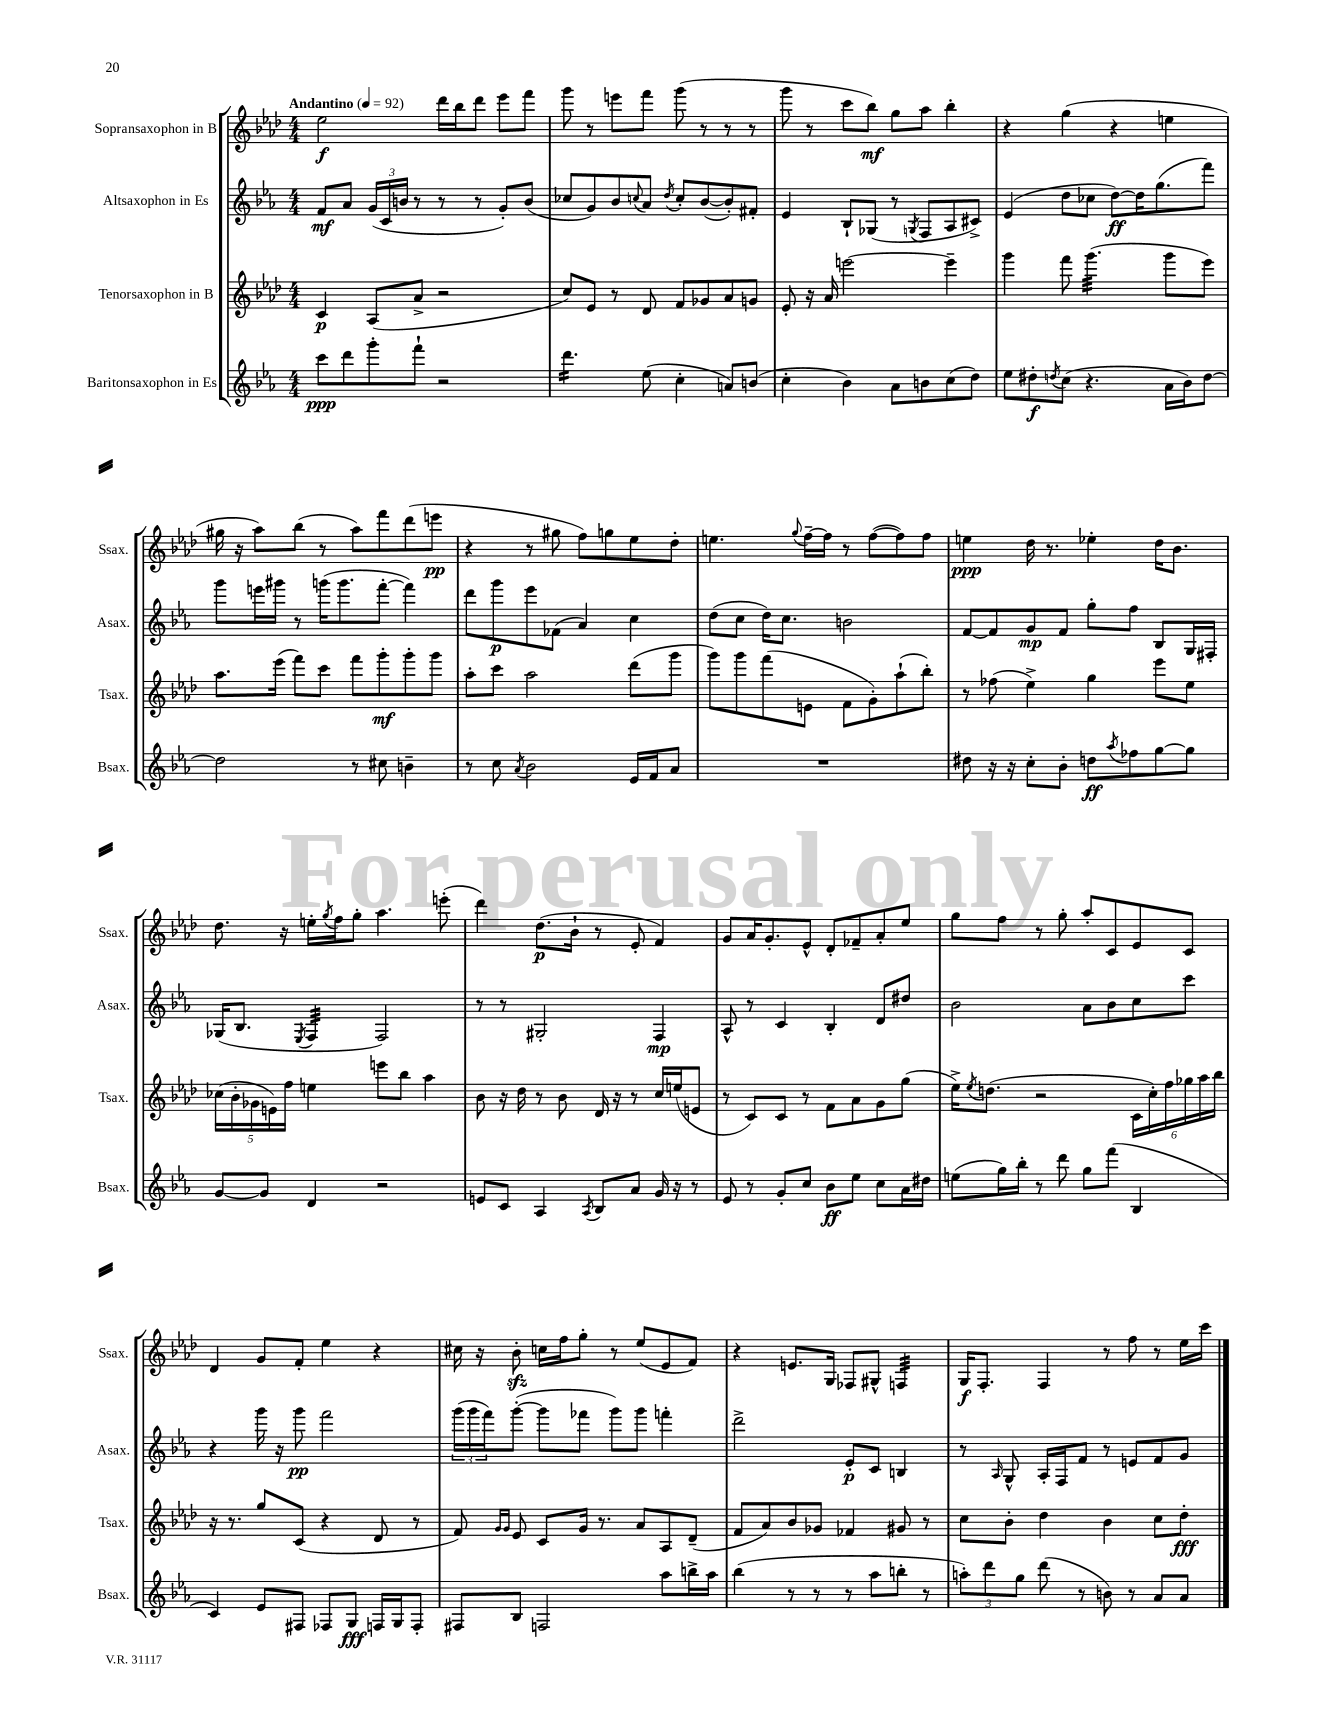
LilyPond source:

<<
\new StaffGroup <<
\new Staff = "s0" \with { instrumentName = "Sopransaxophon in B" shortInstrumentName = "Ssax." } {
    \clef treble \key aes \major \numericTimeSignature \time 4/4 \tempo "Andantino" 4 = 92
    ees''2\f des'''16 bes''16 des'''8 ees'''8 f'''8 |
    g'''8 r8 e'''8 f'''8 g'''8( r8 r8 r8 |
    g'''8 r8 c'''8 bes''8\mf) g''8 aes''8 bes''4-. |
    r4 g''4( r4 e''4 |
    gis''16 r16 aes''8) bes''8( r8 aes''8) f'''8 des'''8( e'''8\pp |
    r4 r8 gis''8 f''8) g''8 ees''8 des''8-. |
    e''4. \appoggiatura { g''8 } f''16~-- f''16 r8 f''8~( f''8) f''8 |
    e''4\ppp des''16 r8. ees''4-. des''16 bes'8. |
    des''8. r16 e''16-. \acciaccatura { g''8 } f''16 g''8-. aes''4. e'''8-.( |
    des'''4) des''8.\p( bes'16-! r8 ees'8-. f'4) |
    g'8 aes'16 g'8.-. ees'8-^ des'8-. fes'8-- aes'8-. ees''8 |
    g''8 f''8 r8 g''8-. aes''8-. c'8 ees'8 c'8 |
    des'4 g'8 f'8-. ees''4 r4 |
    cis''16 r16 bes'8-.\sfz c''16 f''16 g''8-. r8 ees''8( ees'8 f'8) |
    r4 e'8. g16 fes8 gis8-^ f4:32 |
    g16\f f8.-. f4 r8 f''8 r8 ees''16 c'''16 \bar "|." |
}
\new Staff = "s1" \with { instrumentName = "Altsaxophon in Es" shortInstrumentName = "Asax." } {
    \clef treble \key ees \major \numericTimeSignature \time 4/4
    f'8\mf aes'8 \tuplet 3/2 { g'16( c'16 b'16 } r8 r8 r8 g'8-.) b'8( |
    ces''8 g'8) bes'8 \appoggiatura { c''8 } aes'8 \acciaccatura { d''8 } c''8-. bes'8~( bes'8-.) fis'8-. |
    ees'4 bes8-! ges8( r8 \acciaccatura { g8 } f8 aes8 cis'8->) |
    ees'4( d''8 ces''8 d''8~\ff) d''16 g''8.( f'''8) |
    g'''8 e'''16 gis'''16 r8 g'''16( g'''8. f'''8~-. f'''4) |
    d'''8 g'''8\p ees'''8 fes'8( aes'4) c''4 |
    d''8( c''8 d''16) c''8. b'2 |
    f'8~ f'8 g'8\mp f'8 g''8-. f''8 bes8 g16 fis16-. |
    ges16( bes8. \acciaccatura { ees8 } f4:32 f2) |
    r8 r8 gis2-. f4\mp |
    aes8-^ r8 c'4 bes4-. d'8 dis''8 |
    bes'2 aes'8 bes'8 c''8 c'''8 |
    r4 g'''16 r16 g'''8\pp f'''2 |
    \tuplet 3/2 { g'''16( g'''16 f'''16) } g'''8~-.( g'''8 fes'''8 g'''8) g'''8 f'''4-. |
    d'''2-> ees'8-.\p c'8 b4 |
    r8 \grace { aes16 } g8-^ aes16-. f16 f'8 r8 e'8 f'8 g'8 \bar "|." |
}
\new Staff = "s2" \with { instrumentName = "Tenorsaxophon in B" shortInstrumentName = "Tsax." } {
    \clef treble \key aes \major \numericTimeSignature \time 4/4
    c'4\p aes8( aes'8-> r2 |
    c''8) ees'8 r8 des'8 f'8 ges'8 aes'8 g'8 |
    ees'8-. r16 aes'16 e'''2~ e'''4-- |
    g'''4 f'''8 g'''4.:32( g'''8 ees'''8) |
    aes''8. ees'''16( f'''8) c'''8 f'''8 g'''8-.\mf g'''8-. g'''8 |
    aes''8-. c'''8 aes''2 des'''8( g'''8 |
    g'''8) g'''8 f'''8( e'8 f'8 g'8-.) aes''8-!( bes''8-.) |
    r8 fes''8( ees''4->) g''4 ees'''8 ees''8 |
    \tuplet 5/4 { ces''16( bes'16-. ges'16 e'16) f''16 } e''4 e'''8 bes''8 aes''4 |
    bes'8 r16 des''16 r8 bes'8 des'16 r16 r8 c''16 e''16( e'8 |
    r8 c'8) c'8 r8 f'8 aes'8 g'8 g''8( |
    ees''16->) \acciaccatura { ees''8 } d''8.( r2 \tuplet 6/4 { c'16 c''16-.) f''16 ges''16 aes''16 bes''16 } |
    r16 r8. g''8 c'8( r4 des'8 r8 |
    f'8) \grace { g'16 g'16 } ees'8 c'8 g'16 r8. aes'8 aes8 des'8--( |
    f'8 aes'8) bes'8 ges'8 fes'4 gis'8 r8 |
    c''8 bes'8-. des''4 bes'4 c''8 des''8-.\fff \bar "|." |
}
\new Staff = "s3" \with { instrumentName = "Baritonsaxophon in Es" shortInstrumentName = "Bsax." } {
    \clef treble \key ees \major \numericTimeSignature \time 4/4
    c'''8\ppp d'''8 g'''8-. f'''8-! r2 |
    d'''4.:16 ees''8( c''4-. a'8) b'8( |
    c''4-. bes'4) aes'8 b'8 c''8( d''8) |
    ees''8 dis''8-.\f \acciaccatura { d''8 } c''8( r4. aes'16 bes'16) d''8~ |
    d''2 r8 cis''8 b'4-- |
    r8 c''8 \acciaccatura { aes'8 } bes'2 ees'16 f'16 aes'8 |
    R1 |
    dis''8 r16 r16 c''8-. bes'8-. d''8\ff \acciaccatura { aes''8 } fes''8 g''8~ g''8 |
    g'8~ g'8 d'4 r2 |
    e'8 c'8 aes4 \acciaccatura { aes8 } bes8 aes'8 g'16 r16 r8 |
    ees'8 r8 g'8-. c''8 bes'8\ff ees''8 c''8 aes'16 dis''16 |
    e''8( g''16) bes''16-. r8 d'''8 g''8 f'''8( bes4 |
    c'4) ees'8 fis8 fes8 g8\fff f16 g16 f8-. |
    fis8 bes8 f2 aes''8 b''16-> aes''16 |
    bes''4( r8 r8 r8 aes''8 b''8-. r8 |
    \tuplet 3/2 { a''8-.) d'''8 g''8 } d'''8( r8 b'8) r8 aes'8 aes'8 \bar "|." |
}
>>
>>
\layout { \context { \Score \remove "Bar_number_engraver" } }
